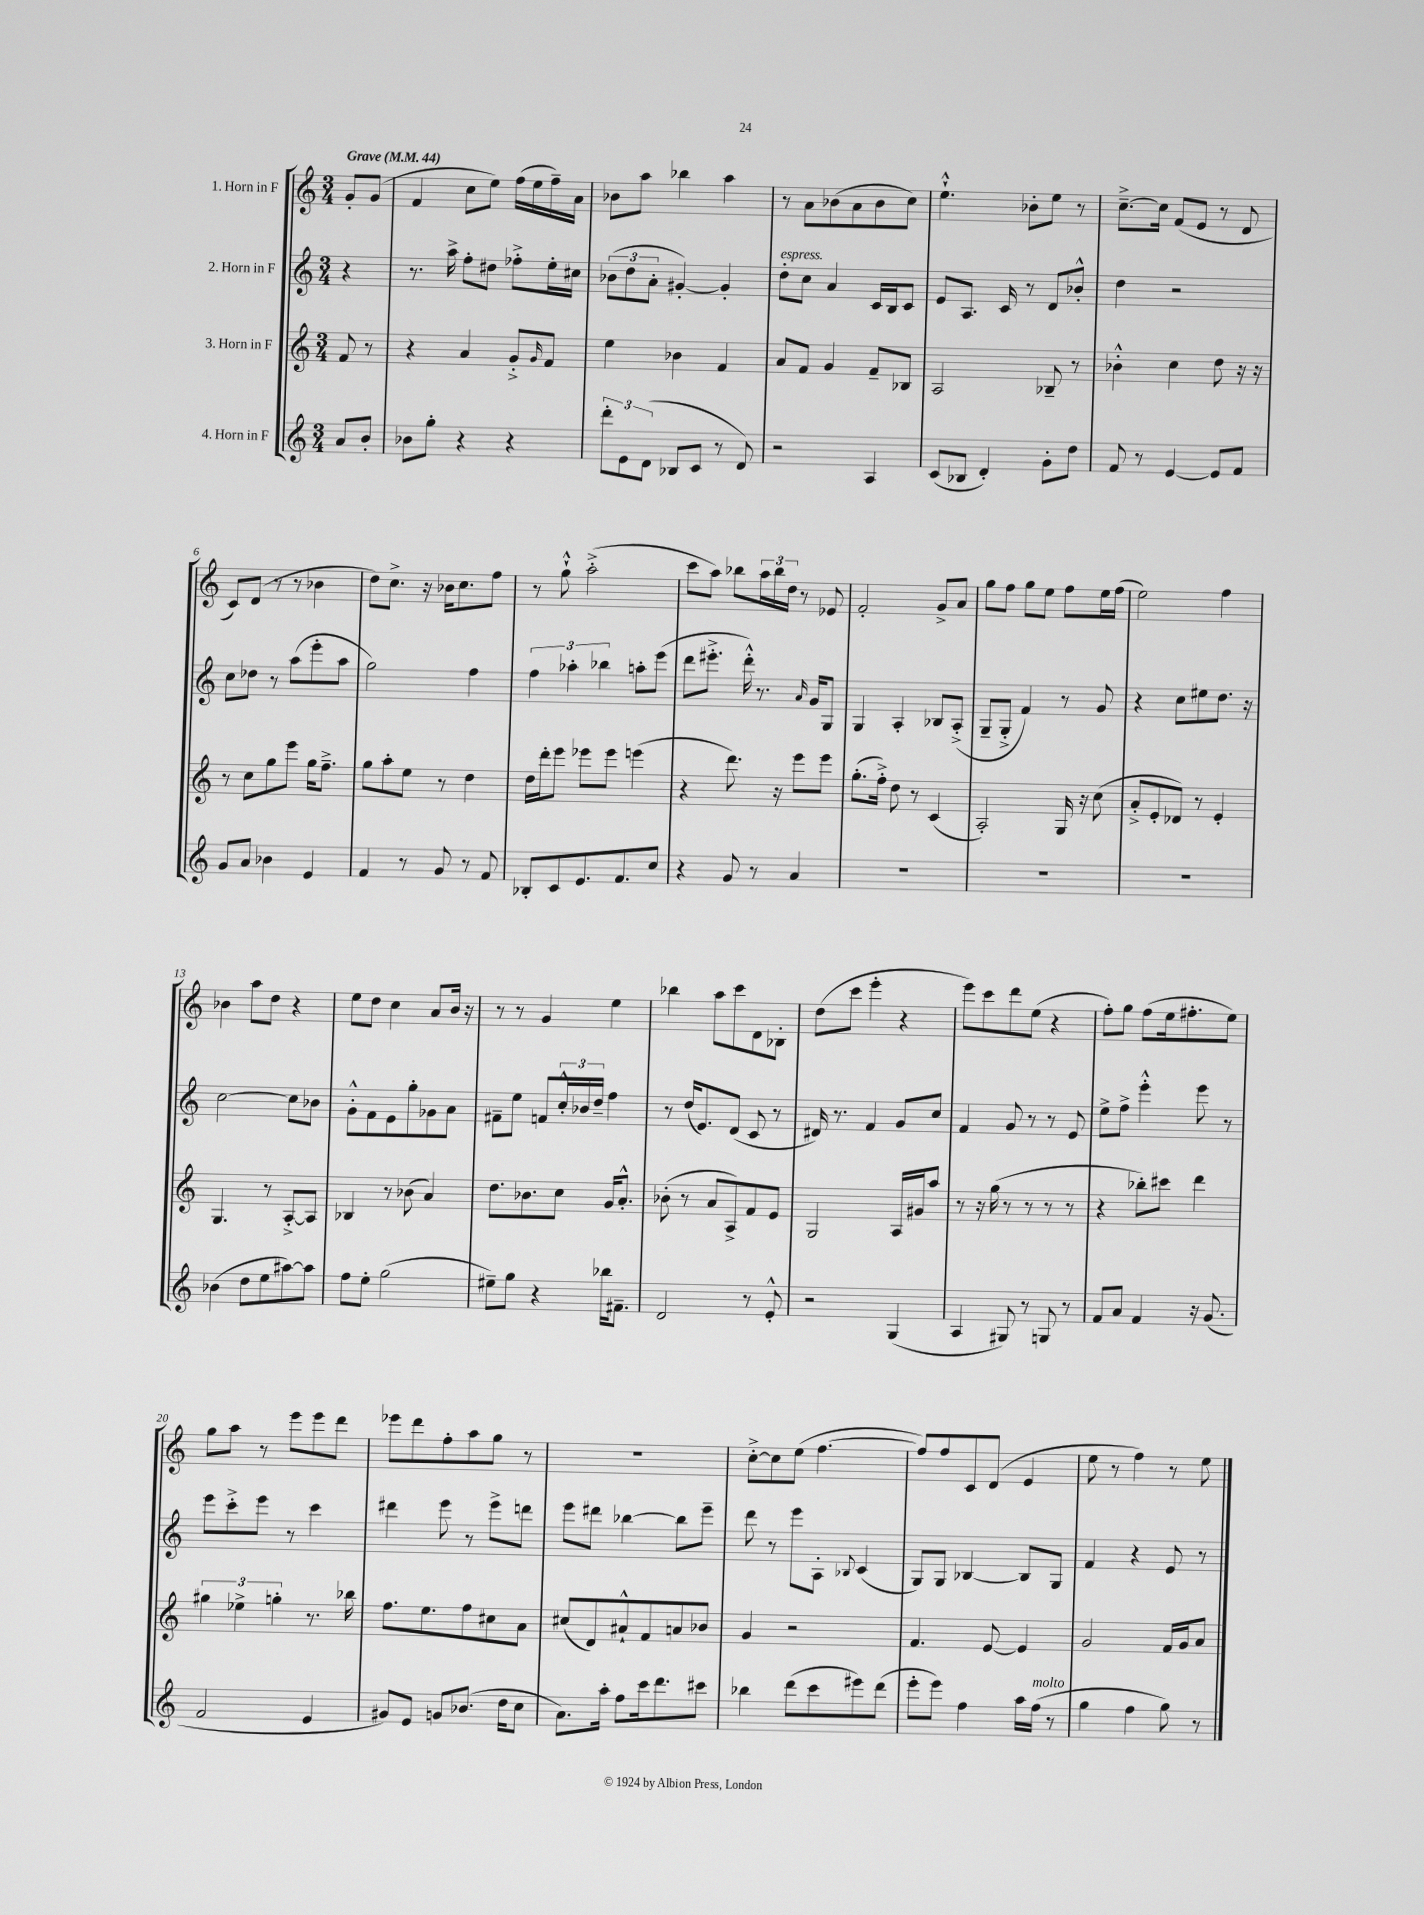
<<
\new StaffGroup <<
\new Staff = "s0" \with { instrumentName = "1. Horn in F" } {
    \clef treble \key c \major \numericTimeSignature \time 3/4 \partial 4 \tempo "Grave" 4 = 44
    g'8-. g'8( |
    f'4 c''8 e''8) f''16( e''16 f''16--) a'16 |
    bes'8 a''8 bes''4 a''4 |
    r8 a'8 bes'8( a'8 bes'8 c''8) |
    e''4.-!-^ bes'8-. e''8 r8 |
    c''8.~---> c''16 f'8( e'8 r8 d'8 |
    c'8) d'8( r8 r8 bes'4 |
    d''8) c''8.-> r16 bes'16 c''8. f''8 |
    r8 g''8-!-^ a''2-.->( |
    c'''8 a''8) bes''8 \tuplet 3/2 { a''16 bes''16 d''16 } r8 ees'8 |
    f'2-. g'8-> a'8 |
    g''8 f''8 g''8 e''8 f''8 e''16 f''16( |
    e''2) f''4 |
    bes'4 a''8 d''8 r4 |
    e''8 d''8 c''4 a'8 b'16 r16 |
    r8 r8 g'4 e''4 |
    bes''4 a''8 c'''8 d'8 bes8-. |
    d''8( c'''8 e'''4-. r4 |
    e'''8) c'''8 d'''8 e''8( r4 |
    f''8-.) g''8 f''8( e''16 fis''8.-. e''8) |
    g''8 a''8 r8 e'''8 e'''8 d'''8 |
    ees'''8 d'''8 f''8-. a''8 g''8 r8 |
    R2. |
    c''8~-.-> c''8 e''8( f''4.~ |
    f''8) f''8 c'8 d'8( e'4 |
    e''8 r8 f''4) r8 e''8 \bar "|." |
}
\new Staff = "s1" \with { instrumentName = "2. Horn in F" } {
    \clef treble \key c \major \numericTimeSignature \time 3/4 \partial 4
    r4 |
    r8. a''16-> f''8-. dis''8 fes''8-.-> e''16-. cis''16 |
    \tuplet 3/2 { bes'8( d''8 a'8-. } gis'4~-.) gis'4-. |
    d''8-.^\markup { \italic "espress." } c''8 a'4 c'16 b16 c'8 |
    e'8 a8. c'16 r8 d'8 bes'8-.-^ |
    d''4 r2 |
    c''8 des''8 r8 a''8( e'''8-. a''8 |
    g''2) f''4 |
    \tuplet 3/2 { f''4 aes''4-. bes''4 } a''8-. e'''8( |
    d'''8 eis'''8.-.-> d'''16-.-^) r8. \grace { a'16 } g'16 g8 |
    g4 a4-. bes8 a8-.->( |
    g8-- g8-.-> f'4) r8 g'8 |
    r4 c''8 eis''8 d''8. r16 |
    c''2~ c''8 bes'8 |
    g'8-.-^ f'8 e'8 g''8-. ges'8 a'8 |
    fis'8-- e''8 f'8 \tuplet 3/2 { c''16-.-^ bes'16 d''16-- } f''4 |
    r8 d''16( e'8.) d'8( c'8 r8 |
    dis'16) r8. f'4 g'8 c''8 |
    f'4 g'8 r8 r8 e'8 |
    e''8-> f''8-> e'''4-.-^ e'''8 r8 |
    e'''8 c'''8-.-> e'''8 r8 c'''4 |
    dis'''4 e'''8 r8 e'''8-> d'''8 |
    e'''8 dis'''8 bes''4~ bes''8 e'''8-- |
    d'''8 r8 e'''8 a8-. \appoggiatura { bes8 } c'4( |
    g8) g8 bes4~ bes8 g8 |
    f'4 r4 e'8 r8 \bar "|." |
}
\new Staff = "s2" \with { instrumentName = "3. Horn in F" } {
    \clef treble \key c \major \numericTimeSignature \time 3/4 \partial 4
    f'8 r8 |
    r4 a'4 g'8-.-> \grace { g'16 } f'8 |
    e''4 bes'4 f'4 |
    a'8 f'8 g'4 f'8-- bes8 |
    a2 bes8-- r8 |
    bes'4-.-^ c''4 d''8 r16 r16 |
    r8 c''8 g''8 e'''8 g''16 f''8.---> |
    g''8 a''8-. e''8 r8 d''4 |
    d''16 d'''16-. e'''8 ees'''8 ees'''8 e'''4( |
    r4 d'''8.) r16 e'''8 e'''8 |
    g''8.-.( f''16-.->) d''8 r8 c'4( |
    a2-.) g16 r16 c''8( |
    a'8-.-> e'8-. des'8) r8 e'4-. |
    g4. r8 a8~-.-> a8 |
    bes4 r8 bes'8( a'4) |
    d''8. bes'8. c''8 g'16 a'8.-.-^ |
    bes'8-.( r8 a'8 a8->) f'8 e'8 |
    g2 a16 gis'16 a''8 |
    r8 r16 g''16( r8 r8 r8 r8 |
    r4 bes''8-.) cis'''8 d'''4 |
    \tuplet 3/2 { gis''4 ees''4-> g''4-. } r8. bes''16 |
    f''8. e''8. f''8 cis''8 a'8 |
    cis''8( d'8) ais'8-!-^ f'8 a'8 bes'8 |
    g'4 r2 |
    f'4. e'8~ e'4 |
    g'2 f'16 g'16 a'8 \bar "|." |
}
\new Staff = "s3" \with { instrumentName = "4. Horn in F" } {
    \clef treble \key c \major \numericTimeSignature \time 3/4 \partial 4
    a'8 b'8-. |
    bes'8 g''8-. r4 r4 |
    \tuplet 3/2 { d'''8-. e'8 d'8( } bes8 c'8 r8 d'8) |
    r2 a4 |
    c'8( bes8 d'4-.) g'8-. d''8 |
    f'8 r8 e'4~ e'8 f'8 |
    g'8 a'8 bes'4 e'4 |
    f'4 r8 g'8 r8 f'8 |
    bes8-. c'8 e'8. f'8. c''8 |
    r4 g'8 r8 a'4 |
    R2. |
    R2. |
    R2. |
    bes'4( d''8 e''8 ais''8~) ais''8 |
    f''8 e''8-. g''2( |
    eis''8--) g''8 r4 bes''16 fis'8.-- |
    d'2 r8 e'8-.-^ |
    r2 g4( |
    a4 gis8) r8 g8 r8 |
    f'8 a'8 f'4 r16 g'8.( |
    f'2 e'4 |
    gis'8) e'8 g'8 bes'8.( d''16 c''8 |
    a'8.) a''16-. f''8 c'''16 d'''8. cis'''8 |
    bes''4 d'''8( c'''8 eis'''8) d'''8( |
    e'''8-. e'''8) f''4 a''16 f''16^\markup { \italic "molto" }( r8 |
    g''4 f''4 g''8) r8 \bar "|." |
}
>>
>>
